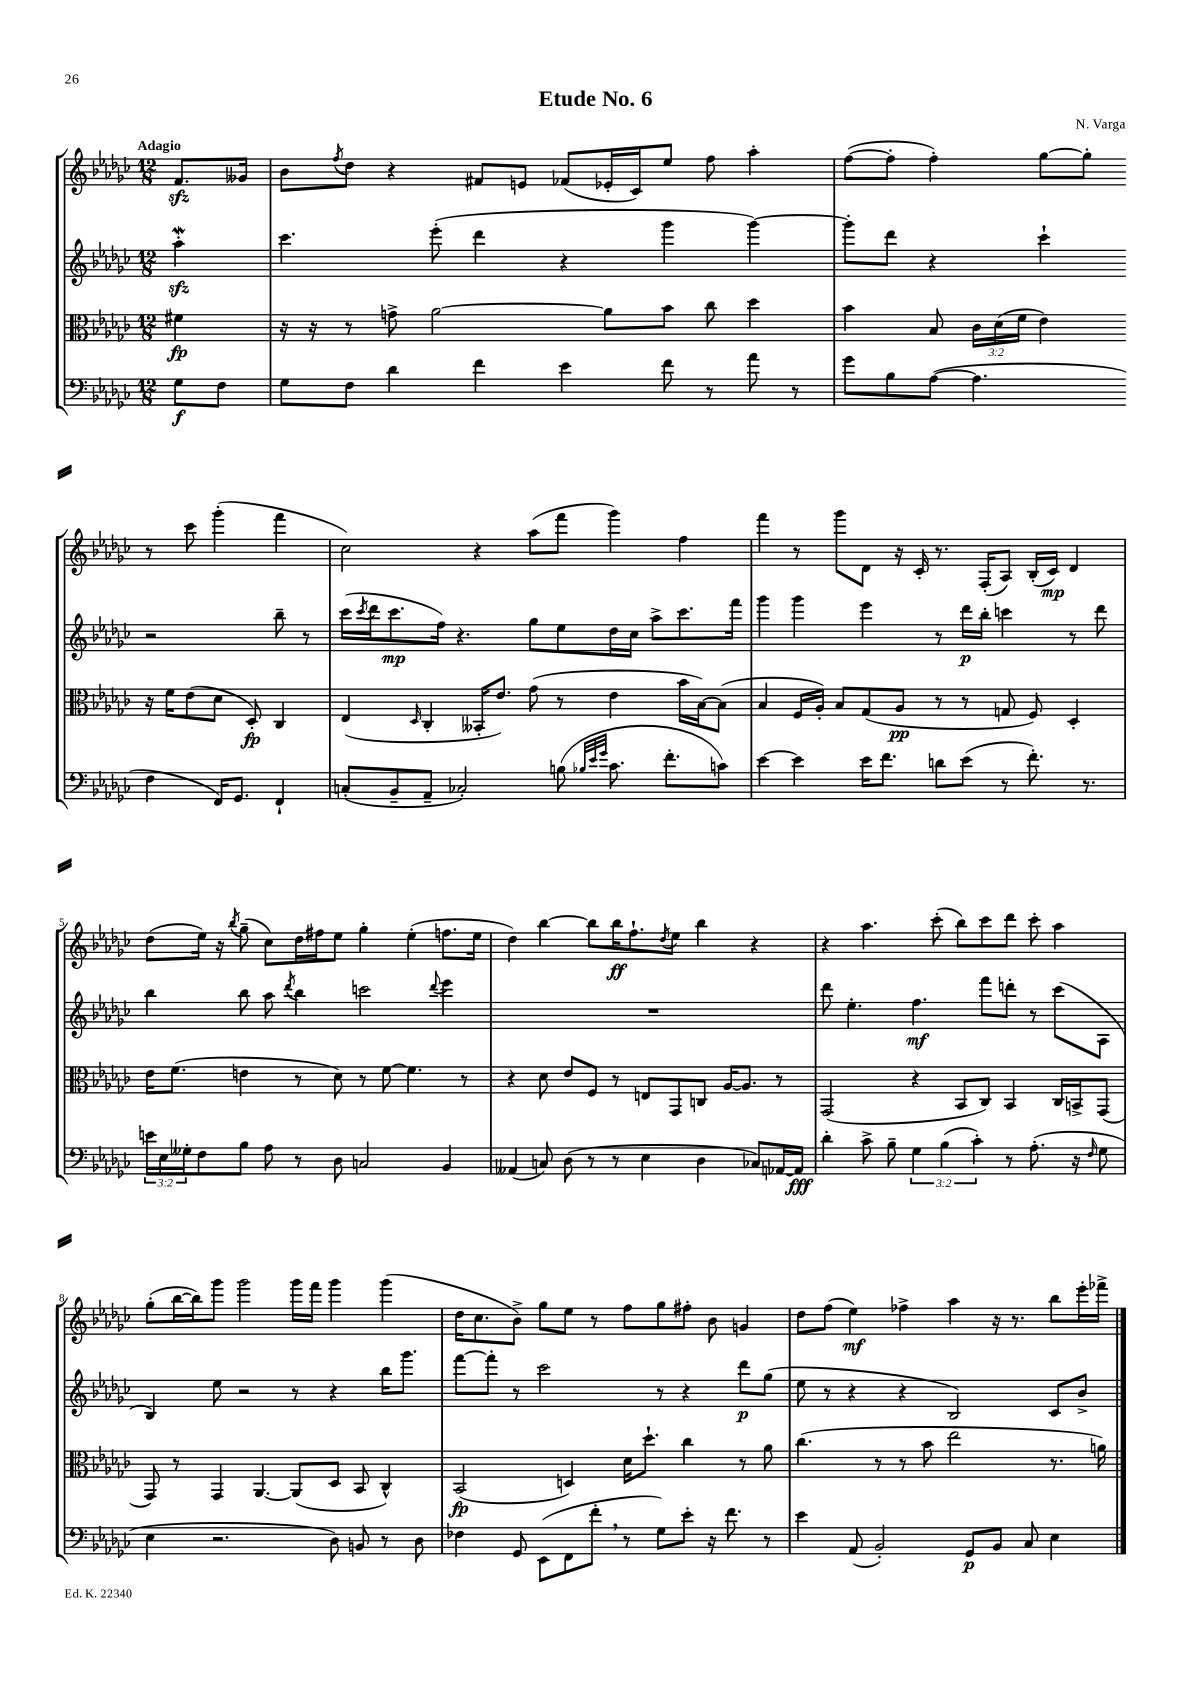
\header { title = "Etude No. 6" composer = "N. Varga" }
<<
\new StaffGroup <<
\new Staff = "s0" {
    \clef treble \key ges \major \numericTimeSignature \time 12/8 \partial 4 \tempo "Adagio"
    f'8.\sfz geses'16 |
    bes'8 \acciaccatura { f''8 } des''8 r4 fis'8 e'8 fes'8( ees'16-. ces'16) ees''8 f''8 aes''4-. |
    f''8~( f''8-. f''4-.) ges''8~ ges''8-. r8 ces'''8 ges'''4-.( f'''4 |
    ces''2) r4 aes''8( f'''8 ges'''4) f''4 |
    f'''4 r8 ges'''8 des'8 r16 ces'16-. r8. f16-.( aes8) bes16-.( ces'16\mp) des'4 |
    des''8( ees''16) r16 \acciaccatura { bes''8 } ges''8--( ces''8) des''16 fis''16 ees''8 ges''4-. ees''4-.( f''8. ees''16 |
    des''4) bes''4~ bes''8 bes''16\ff f''8.-! \acciaccatura { des''8 } ees''8 bes''4 r4 |
    r4 aes''4. ces'''8-.( bes''8) ces'''8 des'''8 ces'''8-. aes''4 |
    ges''8-.( bes''16~ bes''16) ges'''8 ges'''2 ges'''16 f'''16 ges'''4 ges'''4( |
    des''16 ces''8. bes'8->) ges''8 ees''8 r8 f''8 ges''8 fis''8-. bes'8 g'4 |
    des''8 f''8( ees''4\mf) fes''4-> aes''4 r16 r8. bes''8 ees'''16-. fes'''16-> \bar "|." |
}
\new Staff = "s1" {
    \clef treble \key ges \major \numericTimeSignature \time 12/8 \partial 4
    aes''4-.\mordent\sfz |
    ces'''4. ees'''8-.( des'''4 r4 ges'''4 ges'''4~) |
    ges'''8-. des'''8 r4 ces'''4-! r2 bes''8-- r8 |
    ces'''16( \acciaccatura { ces'''8 } des'''16 ces'''8.\mp f''16) r4. ges''8 ees''8 des''16 ces''16 aes''8-> ces'''8. f'''16 |
    ges'''4 ges'''4 ees'''4 r8 des'''16\p bes''16-. c'''4 r8 des'''8 |
    bes''4 bes''8 aes''8 \acciaccatura { des'''8 } bes''4 c'''2 \appoggiatura { des'''8 } ees'''4 |
    R1. |
    des'''8 ees''4.-. f''4.\mf f'''8 d'''8-. r8 ces'''8( aes8 |
    bes4) ees''8 r2 r8 r4 bes''16 ges'''8. |
    f'''8~ f'''8-. r8 ces'''2 r8 r4 des'''8\p ges''8( |
    ees''8 r8 r4 r4 bes2) ces'8 bes'8-> \bar "|." |
}
\new Staff = "s2" {
    \clef alto \key ges \major \numericTimeSignature \time 12/8 \override Staff.TupletNumber.text = #tuplet-number::calc-fraction-text \partial 4
    fis'4\fp |
    r16 r16 r8 g'8-> aes'2~ aes'8 bes'8 ces''8 des''4 |
    bes'4 bes8 \tuplet 3/2 { ces'16 des'16( f'16 } ees'4) r16 f'16 ees'8( des'8 des8-.\fp) ces4 |
    ees4( \grace { des16 } ces4-. beses,16-. ees'8.) ges'8( r8 ees'4 bes'16 bes16~) bes8( |
    bes4 f16 aes16-.) bes8 ges8( aes8\pp r8 r8 g8 f8) des4-. |
    ees'16 f'8.( e'4 r8 des'8) r8 f'8~ f'4. r8 |
    r4 des'8 ees'8 f8 r8 e8 ges,8 c8 aes16~ aes8. r8 |
    ges,2( r4 bes,8 ces8) bes,4 ces16 b,16-> ges,8( |
    ges,8) r8 ges,4 aes,4.~ aes,8( des8 bes,8 ces4-^) |
    bes,2\fp( d4) des'16 des''8.-! ces''4 r8 aes'8 |
    ces''4.( r8 r8 bes'8 ees''2 r8. a'16) \bar "|." |
}
\new Staff = "s3" {
    \clef bass \key ges \major \numericTimeSignature \time 12/8 \override Staff.TupletNumber.text = #tuplet-number::calc-fraction-text \partial 4
    ges8\f f8 |
    ges8 f8 des'4 f'4 ees'4 f'8 r8 aes'8 r8 |
    ges'8 bes8 aes8~( aes4. f4 f,16) ges,8. f,4-! |
    c8-.( bes,8-- aes,8-- ces2-.) b8( \grace { bes32 ees'32 ges'32 } ces'8. f'8.-. c'8) |
    ees'4~ ees'4 ees'16 f'8. d'8 ees'8( r8 f'8.-.) r8. |
    \tuplet 3/2 { e'16 ees16 geses16-. } f8 bes8 aes8 r8 des8 c2 bes,4 |
    aeses,4( c8) des8( r8 r8 ees4 des4 ces8) aes,16~ aes,16\fff |
    des'4-. ces'8-> bes8-- \tuplet 3/2 { ges4 bes4( ces'4-.) } r8 aes8.-.( r16 \grace { f16 } ges8 |
    ees4 r2. des8) b,8 r8 des8 |
    fes4 ges,8 ees,8( f,8 f'8-. \breathe r8 ges8) ees'8-. r16 f'8. r8 |
    ees'4 aes,8( bes,2-.) ges,8\p bes,8 ces8 ees4 \bar "|." |
}
>>
>>
